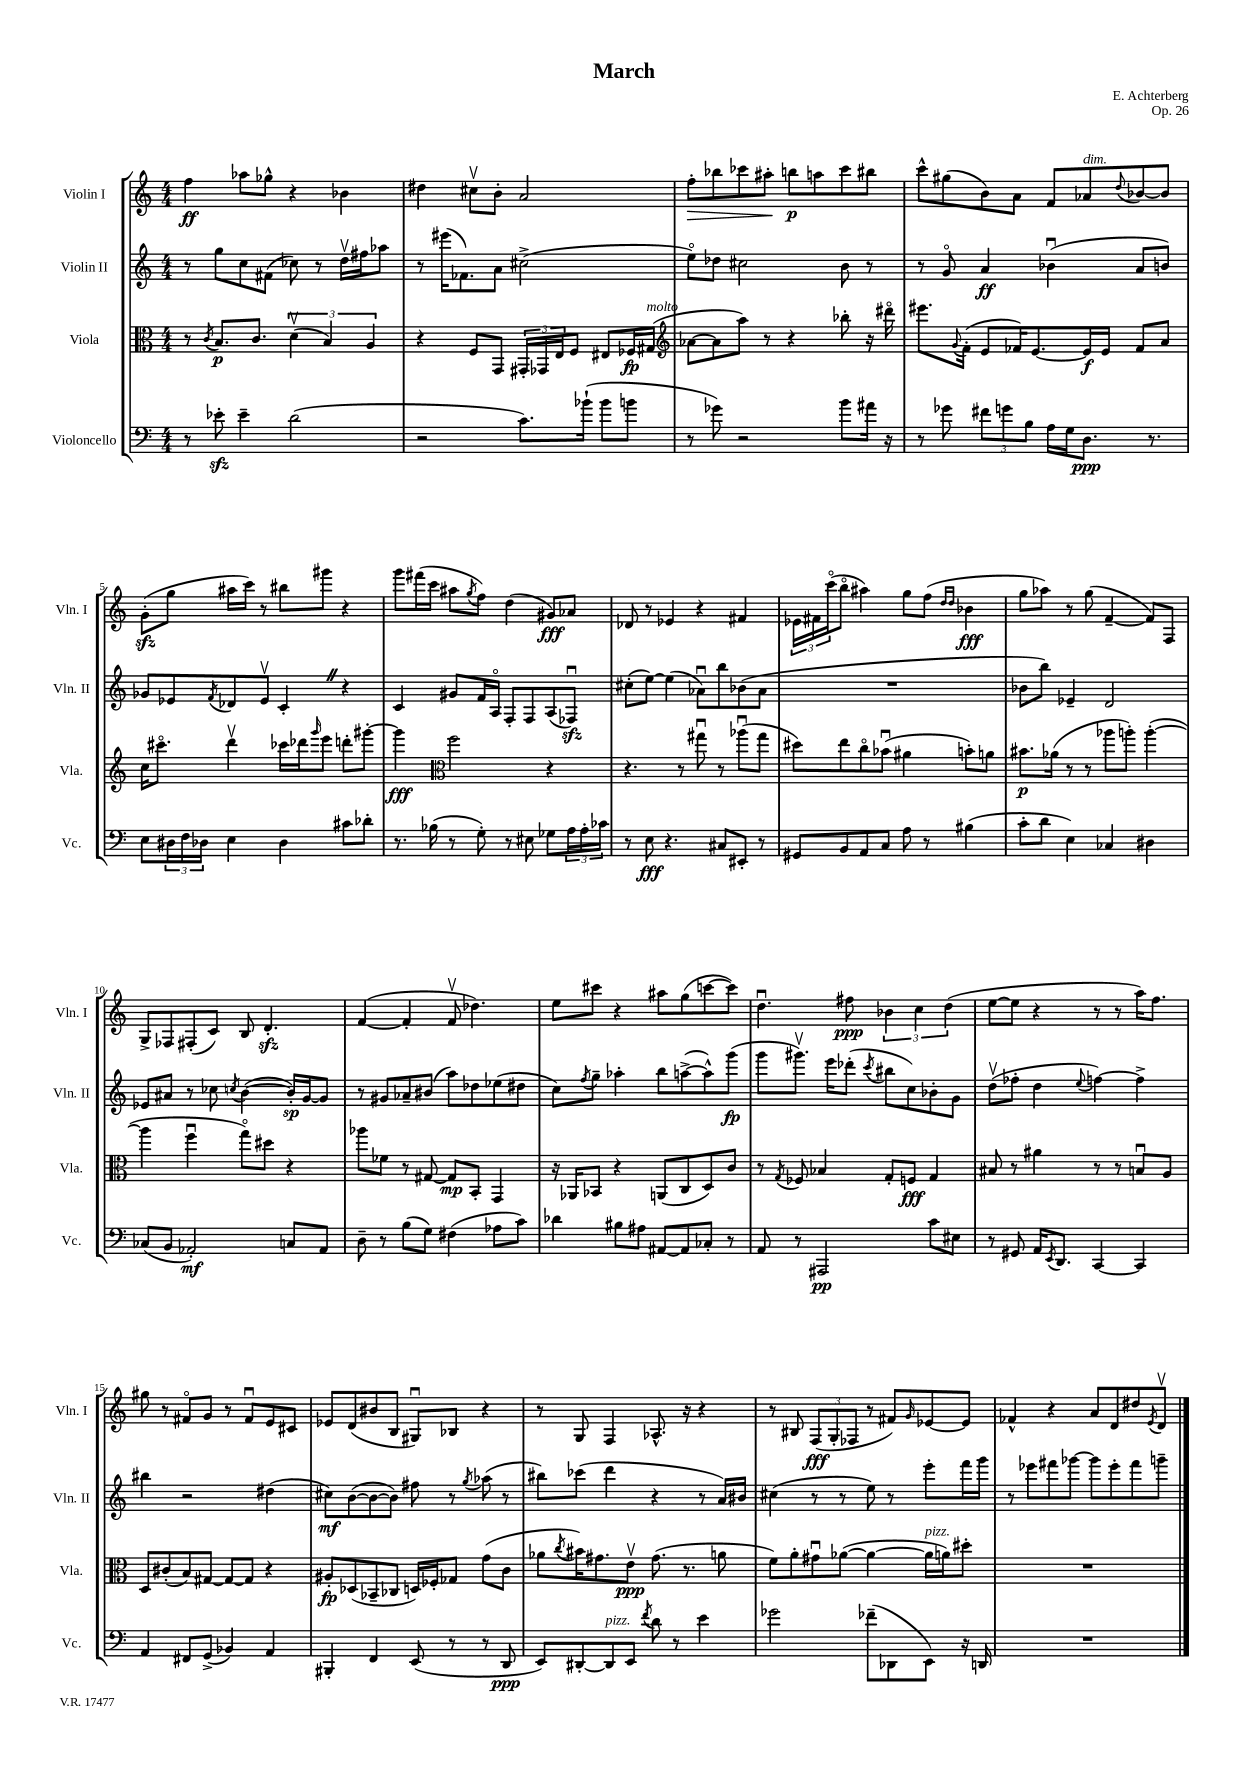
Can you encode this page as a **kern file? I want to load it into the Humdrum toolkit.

**kern	**dynam	**kern	**dynam	**kern	**dynam	**kern	**dynam
*part4	*part4	*part3	*part3	*part2	*part2	*part1	*part1
*staff4	*staff4	*staff3	*staff3	*staff2	*staff2	*staff1	*staff1
*I"Violoncello	*	*I"Viola	*	*I"Violin II	*	*I"Violin I	*
*I'Vc.	*	*I'Vla.	*	*I'Vln. II	*	*I'Vln. I	*
*clefF4	*	*clefC3	*	*clefG2	*	*clefG2	*
*k[]	*	*k[]	*	*k[]	*	*k[]	*
*M4/4	*	*M4/4	*	*M4/4	*	*M4/4	*
=1	=1	=1	=1	=1	=1	=1	=1
8r	.	8r	.	8r	.	4ff\	ff
.	.	8qc/	.	.	.	.	.
8e-Xzz'\	.	8.B/L	p	8gg\L	.	.	.
4e-~\	.	.	.	8cc\	.	8aa-X\L	.
.	.	8.c/J	.	.	.	.	.
.	.	.	.	(8f#X\J	.	8gg-X^^\J	.
(2d\	.	(6dv\	.	8cc-X\)	.	4r	.
.	.	.	.	8r	.	.	.
.	.	6B/)	.	.	.	.	.
.	.	.	.	16ddv\LL	.	4b-X\	.
.	.	.	.	16ff#X\J	.	.	.
.	.	6A/	.	.	.	.	.
.	.	.	.	8aa-X\J	.	.	.
=2	=2	=2	=2	=2	=2	=2	=2
2r	.	4r	.	8r	.	4dd#X\	.
.	.	.	.	(16eee#X\KL	.	.	.
.	.	.	.	8.f-X\)	.	.	.
.	.	8F/L	.	.	.	8cc#Xv\L	.
.	.	8GG/J	.	8a\J	.	8b'\J	.
8.c\L)	.	24GG#X'/LL	.	(2cc#X^\	.	2a/	.
.	.	24GG-X/	.	.	.	.	.
.	.	24E/J	.	.	.	.	.
.	.	8F/J	.	.	.	.	.
(16b-X`\Jk	.	.	.	.	.	.	.
8b-\L	.	8E#X/L	.	.	.	.	.
8bn\J	.	16F-X/L	fp	.	.	.	.
!	!	!LO:TX:a:i:t=molto	!	!	!	!	!
.	.	(16G#X/JJ	.	.	.	.	.
=3	=3	=3	=3	=3	=3	=3	=3
*	*	*clefG2	*	*	*	*	*
!	!	!	!	!	!	!	!LO:HP:b
8r	.	[8a-X\L	.	8ee\L)	.	8ff'\L	>
8g-X\)	.	8a-\]	.	8dd-X\J	.	8bb-X\	.
2r	.	8aa\J)	.	2cc#X\	.	8ccc-X\	.
.	.	8r	.	.	.	8aa#X'\J	.
.	.	4r	.	.	.	8bbn\L	] p
.	.	.	.	.	.	8aan\	.
8b\L	.	8bb-X'\	.	8b\	.	8ccc-\	.
16a#X\Jk	.	16r	.	8r	.	8bb#X\J	.
16r	.	16ddd#X\	.	.	.	.	.
=4	=4	=4	=4	=4	=4	=4	=4
8r	.	8.eee#X\L	.	8r	.	8ccc^^\L	.
8g-X\	.	.	.	8g/	.	(8gg#X\	.
.	.	8qqg/	.	.	.	.	.
.	.	(16f'\Jk	.	.	.	.	.
12f#X\L	.	8e/L	.	4a/	ff	8b\)	.
12gn\	.	.	.	.	.	.	.
.	.	16f-X/K)	.	.	.	8a\J	.
12B\J	.	.	.	.	.	.	.
.	.	[8.e/	.	.	.	.	.
16A\LL	.	.	.	(4b-Xu\	.	8f/L	.
16G\J	.	.	.	.	.	.	.
!	!	!	!	!	!	!LO:TX:a:i:t=dim.	!
8.D\J	ppp	16e/L]	f	.	.	8a-X/	.
.	.	16e/JJ	.	.	.	.	.
.	.	.	.	.	.	8qqdd/	.
.	.	8f-/L	.	8a/L	.	[8b-X/	.
8.r	.	.	.	.	.	.	.
.	.	8a/J	.	8bn/J)	.	8b-/J]	.
!!LO:LB:g=z
=5	=5	=5	=5	=5	=5	=5	=5
8E\L	.	16cc\KL	.	8g-X/L	.	(8gzz'\L	.
.	.	8.ccc#X\J	.	.	.	.	.
24D#X\L	.	.	.	8e-X/	.	8gg\J	.
24F\	.	.	.	.	.	.	.
24D-X\JJ	.	.	.	.	.	.	.
.	.	.	.	8qf/	.	.	.
4E\	.	4dddv\	.	8d-X/	.	16aa#X\LL	.
.	.	.	.	.	.	16ccc\JJ)	.
.	.	.	.	8e-v/J	.	8r	.
4D-\	.	16ccc-X\LL	.	4c'Z/	.	8bb#X\L	.
.	.	16ddd-X\J	.	.	.	.	.
.	.	16qqggg/	.	.	.	.	.
.	.	8eee\J	.	.	.	8ggg#X\J	.
8c#X\L	.	8dddn'\L	.	4r	.	4r	.
8d-X'\J	.	[8ggg#X'\J	.	.	.	.	.
=6	=6	=6	=6	=6	=6	=6	=6
8.r	.	4ggg#\]	fff	4c/	.	8ggg\L	.
.	.	.	.	.	.	(16fff#X\L	.
(16B-X\	.	.	.	.	.	16ccc\JJ	.
*	*	*clefC3	*	*	*	*	*
8r	.	2ff\	.	8g#X/L	.	8aa#X\L	.
.	.	.	.	.	.	8qgg/	.
8G'\)	.	.	.	16f/L	.	8ff\J)	.
.	.	.	.	16A/JJ	.	.	.
8r	.	.	.	8F'/L	.	(4dd\	.
8E#X\	.	.	.	8F/	.	.	.
8G-X\L	.	4r	.	(8A/	.	8g#X/L)	fff
24A\L	.	.	.	8F-Xzzu/J)	.	8a-X/J	.
24A'\	.	.	.	.	.	.	.
24c-X\JJ	.	.	.	.	.	.	.
=7	=7	=7	=7	=7	=7	=7	=7
8r	.	4.r	.	(8cc#X'\L	.	8d-X/	.
8E\	fff	.	.	[8ee\J)	.	8r	.
4.r	.	.	.	(4ee\]	.	4e-X/	.
.	.	8r	.	.	.	.	.
.	.	8gg#Xu\	.	8a-Xu\L)	.	4r	.
8C#X/L	.	8r	.	8bb\	.	.	.
8EE#X'/J	.	(8aa-Xu\L	.	(8b-X\	.	4f#X/	.
8r	.	8gg#\J	.	8a-\J	.	.	.
=8	=8	=8	=8	=8	=8	=8	=8
8GG#X/L	.	8dd#X\L)	.	1r	.	24e-X\LL	.
.	.	.	.	.	.	24f#X\	.
.	.	.	.	.	.	(24ccc\J	.
8BB/	.	8ee\	.	.	.	8bb\J	.
8AA/	.	8cc\	.	.	.	4aa#X\)	.
8C/J	.	(8b-Xu\J	.	.	.	.	.
8A\	.	4a#X\	.	.	.	8gg\L	.
8r	.	.	.	.	.	(8ff\J	.
.	.	.	.	.	.	16qqdd/LL	.
.	.	.	.	.	.	16qqdd/JJ	.
(4B#X\	.	8bn'\L)	.	.	.	4b-X\	fff
.	.	8an\J	.	.	.	.	.
=9	=9	=9	=9	=9	=9	=9	=9
8c'\L	.	8.b#X\L	p	8b-X\L	.	8gg\L	.
8d\J	.	.	.	8bb\J)	.	8aa-X\J)	.
.	.	(16a-X\Jk	.	.	.	.	.
4E\)	.	8r	.	4e-X~/	.	8r	.
.	.	8r	.	.	.	(8gg\	.
4C-X/	.	8aa-X\L	.	2d/	.	[4f~/	.
.	.	8aan'\J)	.	.	.	.	.
4D#X\	.	([4aa'\	.	.	.	8f/L])	.
.	.	.	.	.	.	8F/J	.
!!LO:LB:g=z
=10	=10	=10	=10	=10	=10	=10	=10
(8C-X/L	.	4aa\]	.	8e-X/L	.	8G^/L	.
8BB/J	.	.	.	8a#X/J	.	8F-X/	.
2AA-X'/)	mf	4ffu\	.	8r	.	(8F#X'/	.
.	.	.	.	8cc-X\	.	8c/J)	.
.	.	.	.	8qccn/	.	.	.
.	.	8gg\L)	.	([4b\	.	8B/	.
.	.	8dd#X\J	.	.	.	4.dzz'/	.
8Cn/L	.	4r	.	16b'/LL])	sp	.	.
.	.	.	.	[16g/J	.	.	.
8AA-/J	.	.	.	8g/J]	.	.	.
=11	=11	=11	=11	=11	=11	=11	=11
8D~\	.	8aa-X\L	.	8r	.	([4f/	.
8r	.	8f-X\J	.	8g#X/L	.	.	.
(8B\L	.	8r	.	8a-X~/	.	4f'/]	.
8G\J)	.	[8G#X/	.	(8b#X/J	.	.	.
(4F#X\	.	8G#/L]	mp	8aa\L)	.	8fv/	.
.	.	8BB'/J	.	8dd-X\	.	4.dd-X\)	.
8A-X\L	.	4GG/	.	(8ee-X\	.	.	.
8c\J)	.	.	.	8dd#X\J	.	.	.
=12	=12	=12	=12	=12	=12	=12	=12
4d-X\	.	16r	.	8cc\L)	.	8ee\L	.
.	.	16AA-X/KL	.	.	.	.	.
.	.	.	.	8qff/	.	.	.
.	.	8BB-X/J	.	8gg~\J	.	8ccc#X\J	.
8B#X\L	.	4r	.	4aa-X'\	.	4r	.
8A#X\J	.	.	.	.	.	.	.
[8AA#X/L	.	(8AAn/L	.	8bb\L	.	8aa#X\L	.
8AA#/]	.	8C/	.	([8aan^\	.	(8gg\	.
8C-X'/J	.	8D/)	.	8aa^^\])	.	[8cccn\	.
8r	.	8c/J	.	(8ggg\J	fp	8ccc\J])	.
=13	=13	=13	=13	=13	=13	=13	=13
8AA/	.	8r	.	8ggg\L	.	4.ddu\	.
.	.	8qG/	.	.	.	.	.
8r	.	8F-X/	.	8.ggg#Xv\J)	.	.	.
2AAA#X/	pp	4B-X/	.	.	.	.	.
.	.	.	.	16eee\KL	.	.	.
.	.	.	.	(8ddd-X'\J	.	8ff#X\	ppp
.	.	.	.	8qccc/	.	.	.
.	.	8G'/L	.	8bb#X\L	.	6b-X\	.
.	.	8Fn/J	fff	8cc\)	.	.	.
.	.	.	.	.	.	6cc\	.
8c\L	.	4G/	.	8b-X'\	.	.	.
.	.	.	.	.	.	(6dd\	.
8E#X\J	.	.	.	8g\J	.	.	.
=14	=14	=14	=14	=14	=14	=14	=14
8r	.	8B#X/	.	(8ddv\L	.	[8ee\L	.
8GG#X/	.	8r	.	8ff-X'\J	.	8ee\J]	.
16AA/KL	.	4a#X\	.	4dd\	.	4r	.
8qEE/	.	.	.	.	.	.	.
8.DD/J	.	.	.	.	.	.	.
.	.	.	.	8qqee/	.	.	.
[4CC/	.	8r	.	[4ffn\)	.	8r	.
.	.	8r	.	.	.	8r	.
4CC/]	.	8Bnu/L	.	4ff^\]	.	16aa\KL)	.
.	.	.	.	.	.	8.ff\J	.
.	.	8A/J	.	.	.	.	.
!!LO:LB:g=z
=15	=15	=15	=15	=15	=15	=15	=15
4AA/	.	8D/L	.	4bb#X\	.	8gg#X\	.
.	.	(8c#X'/	.	.	.	8r	.
8FF#X/L	.	8B/)	.	2r	.	8f#X/L	.
(8GG^/J	.	[8G#X/J	.	.	.	8g/J	.
4BB-X/)	.	8G#/L_	.	.	.	8r	.
.	.	8G#/J]	.	.	.	8f#u/L	.
4AA/	.	4r	.	(4dd#X\	.	8e/	.
.	.	.	.	.	.	8c#X/J	.
=16	=16	=16	=16	=16	=16	=16	=16
4BBB#X'/	.	8A#X'/L	fp	8cc#X\L)	mf	8e-X/L	.
.	.	(8D-X/	.	([8b\	.	(8d/	.
4FF/	.	8BB-X~/	.	8b\_	.	8b#X/	.
.	.	8C-X/J	.	8b\J])	.	8B/J	.
(8EE/	.	16Dn/LL)	.	8ff#X\	.	8G#Xu/L)	.
.	.	16F-X'/J	.	.	.	.	.
8r	.	8G-X/J	.	8r	.	8B-X/J	.
.	.	.	.	8qgg/	.	.	.
8r	.	(8g\L	.	(8aa-X\	.	4r	.
8DD/	ppp	8c\J	.	8r	.	.	.
=17	=17	=17	=17	=17	=17	=17	=17
8EE/L)	.	8a-X\L	.	8bb#X\L)	.	8r	.
.	.	8qcc/	.	.	.	.	.
[8DD#X'/	.	16b#X\K)	.	(8ccc-X\J	.	8G/	.
.	.	8.g#X\	.	.	.	.	.
!LO:TX:a:i:t=pizz.	!	!	!	!	!	!	!
8DD#/]	.	.	.	4ddd\	.	4F/	.
8EE/J	.	8ev\J	ppp	.	.	.	.
8qf/	.	.	.	.	.	.	.
8d\	.	(8.g#\	.	4r	.	8.A-X^^/	.
8r	.	.	.	.	.	.	.
.	.	8.r	.	.	.	16r	.
4e\	.	.	.	8r	.	4r	.
.	.	8an\	.	16a/LL)	.	.	.
.	.	.	.	16b#X/JJ	.	.	.
=18	=18	=18	=18	=18	=18	=18	=18
2g-X\	.	8f\L)	.	(4cc#X\	.	8r	.
.	.	8a'\	.	.	.	8B#X/	.
.	.	8g#Xu\	.	8r	.	(12F/L	fff
.	.	.	.	.	.	12G'/	.
.	.	([8a-X\J	.	8r	.	.	.
.	.	.	.	.	.	12F-X/J	.
(8f-X~\L	.	4a-\_	.	8ee\)	.	8r	.
8DD-X\	.	.	.	8r	.	8f#X/L)	.
.	.	.	.	.	.	16qqg/	.
!	!	!LO:TX:a:i:t=pizz.	!	!	!	!	!
8EE\J)	.	16a-\LL]	.	8eee'\L	.	[8e-X/	.
.	.	16an\J)	.	.	.	.	.
16r	.	8dd#X'\J	.	16fff\L	.	8e-/J]	.
16DDn/	.	.	.	16ggg\JJ	.	.	.
=19	=19	=19	=19	=19	=19	=19	=19
1r	.	1r	.	8r	.	4f-X^^/	.
.	.	.	.	8eee-X\L	.	.	.
.	.	.	.	8fff#X\	.	4r	.
.	.	.	.	[8ggg-X\J	.	.	.
.	.	.	.	8ggg-\L]	.	8a/L	.
.	.	.	.	8eee-'\	.	8d/	.
.	.	.	.	8fff#\	.	8dd#X/	.
.	.	.	.	.	.	8qe/	.
.	.	.	.	8gggn~\J	.	8dv/J	.
==	==	==	==	==	==	==	==
*-	*-	*-	*-	*-	*-	*-	*-
